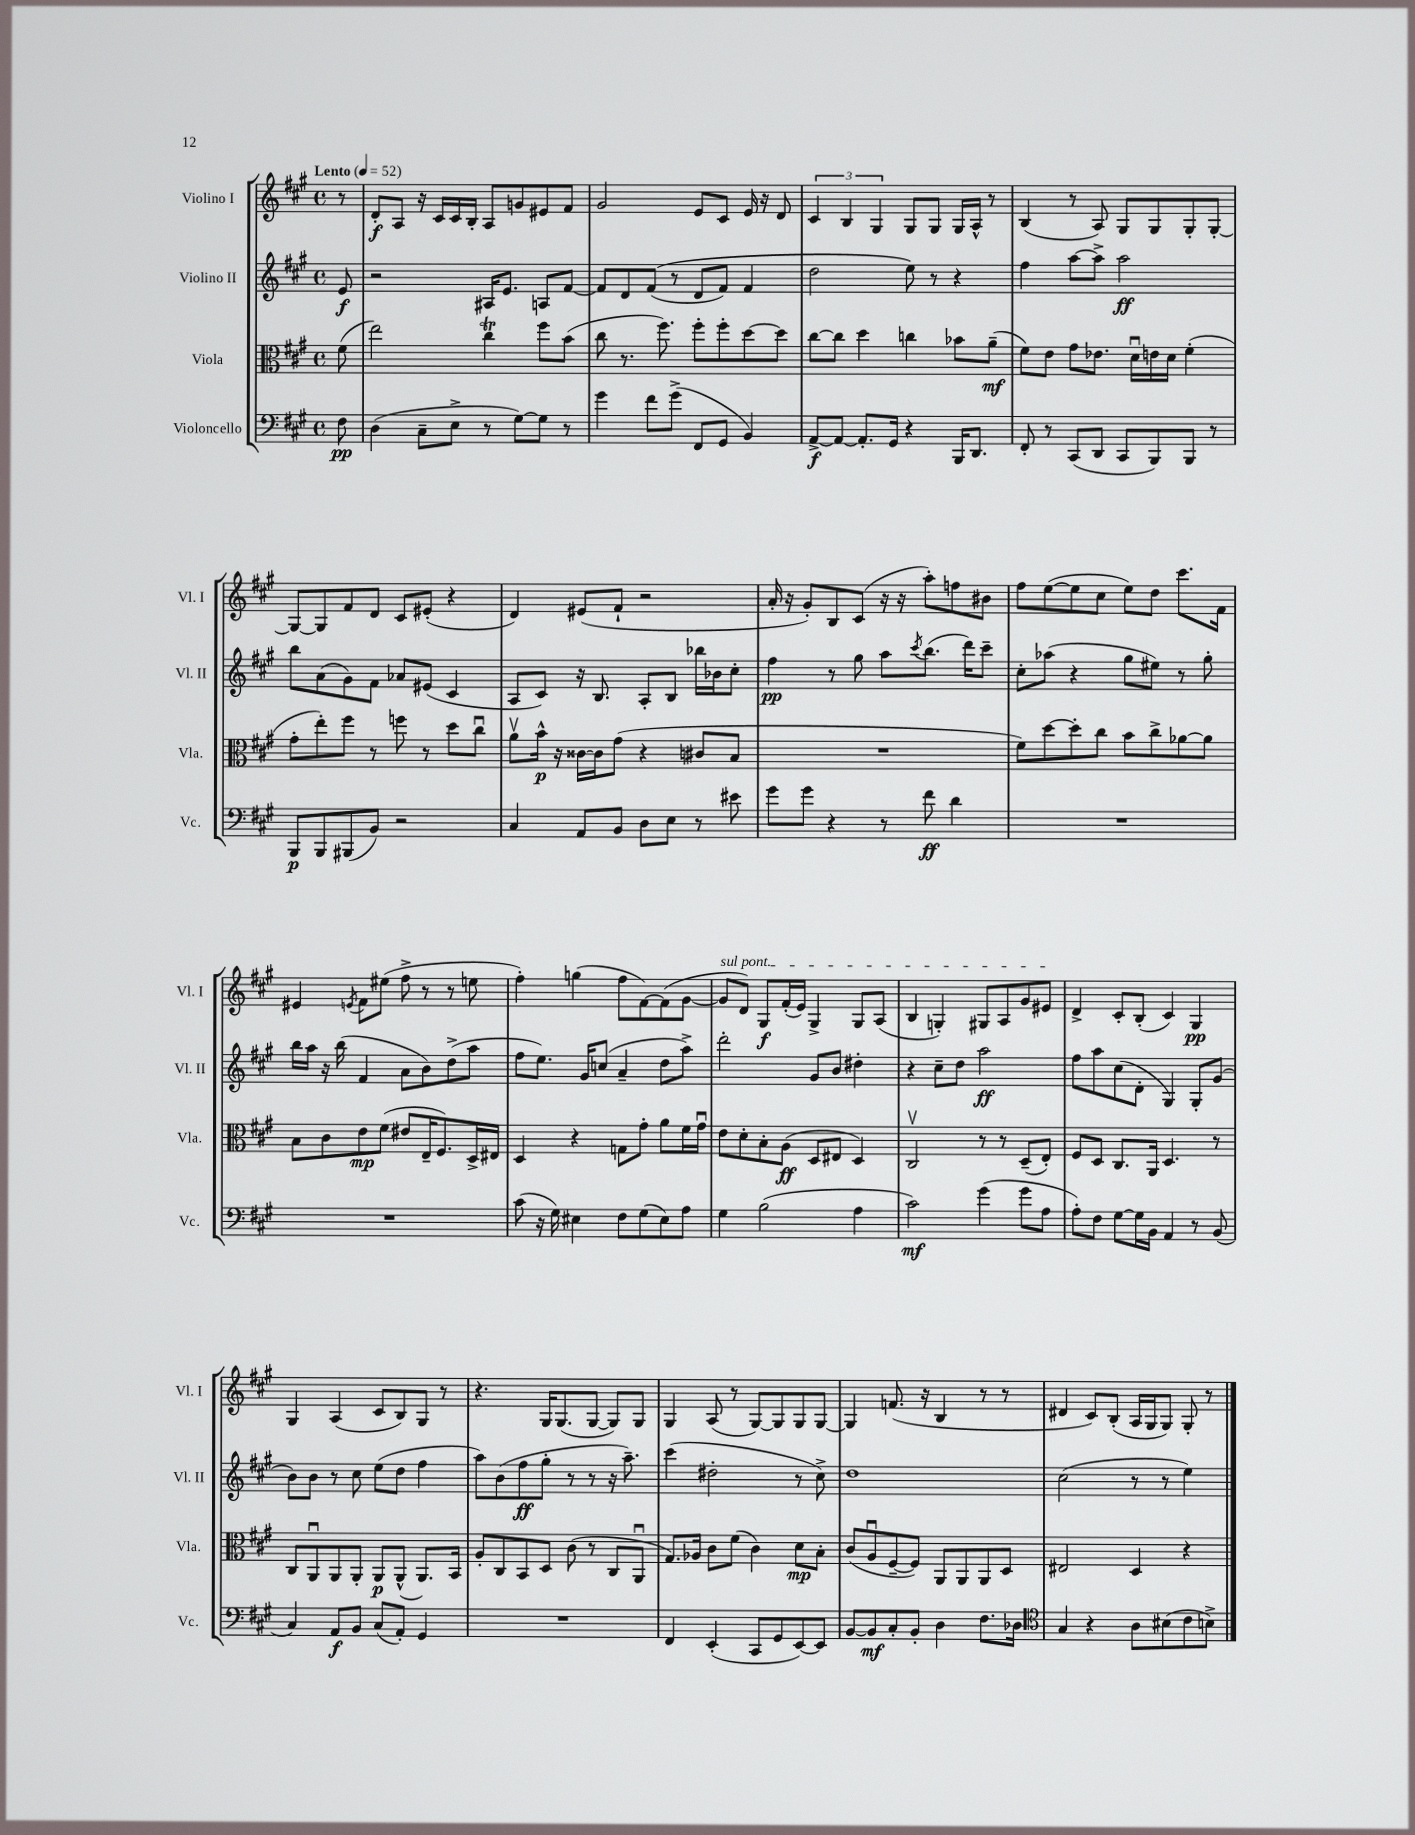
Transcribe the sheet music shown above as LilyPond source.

<<
\new StaffGroup <<
\new Staff = "s0" \with { instrumentName = "Violino I" shortInstrumentName = "Vl. I" } {
    \clef treble \key a \major \defaultTimeSignature \time 4/4 \partial 8 \tempo "Lento" 4 = 52
    r8 |
    d'8-.\f a8 r16 cis'16 cis'16 b16-. a8 g'8 eis'8 fis'8 |
    gis'2 e'8 cis'8 e'16 r16 d'8 |
    \tuplet 3/2 { cis'4 b4 gis4 } gis8 gis8 gis16 a16-^ r8 |
    b4( r8 a8) gis8 gis8 gis8-. gis8~-. |
    gis8~ gis8 fis'8 d'8 cis'8 eis'8-.( r4 |
    d'4) eis'8( fis'8-! r2 |
    a'16-. r16 gis'8-.) b8 cis'8( r16 r16 a''8-.) f''8 bis'8 |
    fis''8 e''8~( e''8 cis''8 e''8) d''8 cis'''8. fis'16 |
    eis'4 \acciaccatura { e'8 } fis'8 eis''8( fis''8-> r8 r8 e''8 |
    fis''4-.) g''4( fis''8 fis'8~) fis'8( gis'8~ |
    \once \override TextSpanner.bound-details.left.text = \markup { \italic "sul pont." } gis'8\startTextSpan d'8) gis8\f fis'16-.( e'16) gis4-> gis8 a8( |
    b4 g4-.) gis8 a8 gis'8 eis'8\stopTextSpan |
    d'4-> cis'8-. b8-.( cis'4) gis4\pp |
    gis4 a4( cis'8 b8) gis8 r8 |
    r4. gis16 gis8.( gis8~ gis8) gis8 |
    gis4 a8( r8 gis8~) gis8 gis8 gis8~ |
    gis4 f'8.( r16 b4 r8 r8 |
    dis'4 cis'8) b8-.( a16 gis16 gis8) gis8-. r8 \bar "|." |
}
\new Staff = "s1" \with { instrumentName = "Violino II" shortInstrumentName = "Vl. II" } {
    \clef treble \key a \major \defaultTimeSignature \time 4/4 \partial 8
    e'8\f |
    r2 ais16 e'8. a8 fis'8~ |
    fis'8 d'8 fis'8(\( r8 d'8 fis'8) fis'4 |
    d''2 e''8\) r8 r4 |
    fis''4 a''8~ a''8-> a''2\ff |
    b''8 a'8( gis'8) fis'8 aes'8 eis'8( cis'4 |
    a8 cis'8) r16 b8. a8-. b8 bes''16 bes'16 cis''8-. |
    fis''4\pp r8 gis''8 a''8 \acciaccatura { cis'''8 } b''8.( d'''16) cis'''8-- |
    cis''8-. aes''8( r4 gis''8 eis''8) r8 gis''8-. |
    b''16 a''16 r16 b''16( fis'4 a'8 b'8) d''8->( a''8 |
    fis''8 e''8.) gis'16 c''8( a'4-- d''8 a''8->) |
    d'''2-. gis'8 b'8 dis''4-. |
    r4 cis''8-- d''8 a''2\ff |
    fis''8 a''8 cis''8( d'8-. gis4) gis8-. gis'8( |
    b'8) b'8 r8 cis''8 e''8( d''8 fis''4 |
    a''8) b'8( fis''8\ff gis''8-. r8 r8 r16 a''8.--) |
    cis'''4( dis''2-. r8 cis''8->) |
    d''1 |
    cis''2( r8 r8 e''4) \bar "|." |
}
\new Staff = "s2" \with { instrumentName = "Viola" shortInstrumentName = "Vla." } {
    \clef alto \key a \major \defaultTimeSignature \time 4/4 \partial 8
    fis'8( |
    e''2) cis''4\trill fis''8 b'8( |
    cis''8 r8. fis''8.) fis''8-. fis''8-. d''8~ d''8 |
    cis''8~ cis''8 d''4 c''4 bes'8 a'8--\mf( |
    fis'8) e'8 gis'8 ees'8. d'16\downbow e'16 d'16 fis'4-.( |
    gis'8-. e''8-.) fis''8 r8 f''8 r8 d''8 cis''8\downbow |
    a'8\upbow b'16-^\p r16 cisis'16~ cisis'16 gis'8( r4 cis'8 b8 |
    R1 |
    fis'8) d''8~ d''8-. cis''8 b'8 cis''8-> aes'8~ aes'8 |
    b8 cis'8 e'8\mp fis'8( eis'8 e16-- fis8.) d16-> eis16 |
    d4 r4 g8 gis'8-. a'8 fis'16 gis'16\downbow |
    e'8 d'8-. b8-. a8\ff( d8 eis8 d4) |
    cis2\upbow r8 r8 d8--( e8-.) |
    fis8 d8 cis8. a,16 d4. r8 |
    cis8 a,8\downbow a,8 a,8-. a,8\p a,8-^( a,8.) b,16 |
    a8-. cis8 b,8 d8 cis'8( r8 cis8 a,8\downbow |
    gis8.) aes16 cis'8 fis'8( cis'4) d'8\mp b8-. |
    cis'8( a8\downbow fis8~-- fis8) a,8 a,8 a,8 d8 |
    eis2 d4 r4 \bar "|." |
}
\new Staff = "s3" \with { instrumentName = "Violoncello" shortInstrumentName = "Vc." } {
    \clef bass \key a \major \defaultTimeSignature \time 4/4 \partial 8
    fis8\pp |
    d4( cis8-- e8-> r8 gis8~) gis8 r8 |
    gis'4 fis'8 gis'8->( fis,8 gis,8 b,4) |
    a,8~->\f a,8~ a,8.-. gis,16 r4 b,,16 d,8. |
    fis,8-. r8 cis,8( d,8 cis,8 b,,8) b,,8 r8 |
    b,,8\p b,,8 bis,,8( b,8) r2 |
    cis4 a,8 b,8 d8 e8 r8 eis'8 |
    gis'8 gis'8 r4 r8 fis'8\ff d'4 |
    R1 |
    R1 |
    cis'8( r16 gis16) eis4 fis8 gis8( eis8) a8 |
    gis4 b2( a4 |
    cis'2\mf) gis'4( gis'8 a8 |
    a8-.) fis8 gis8~ gis16 b,16 a,4 r8 b,8( |
    cis4) a,8\f b,8 cis8( a,8-.) gis,4 |
    R1 |
    fis,4 e,4-.( cis,8 gis,8 e,8~) e,8 |
    b,8~ b,8\mf cis8-. b,8-. d4 fis8. des16 |
    \clef tenor gis4 r4 a8 bis8( cis'8 b8->) \bar "|." |
}
>>
>>
\layout { \context { \Score \remove "Bar_number_engraver" } }
